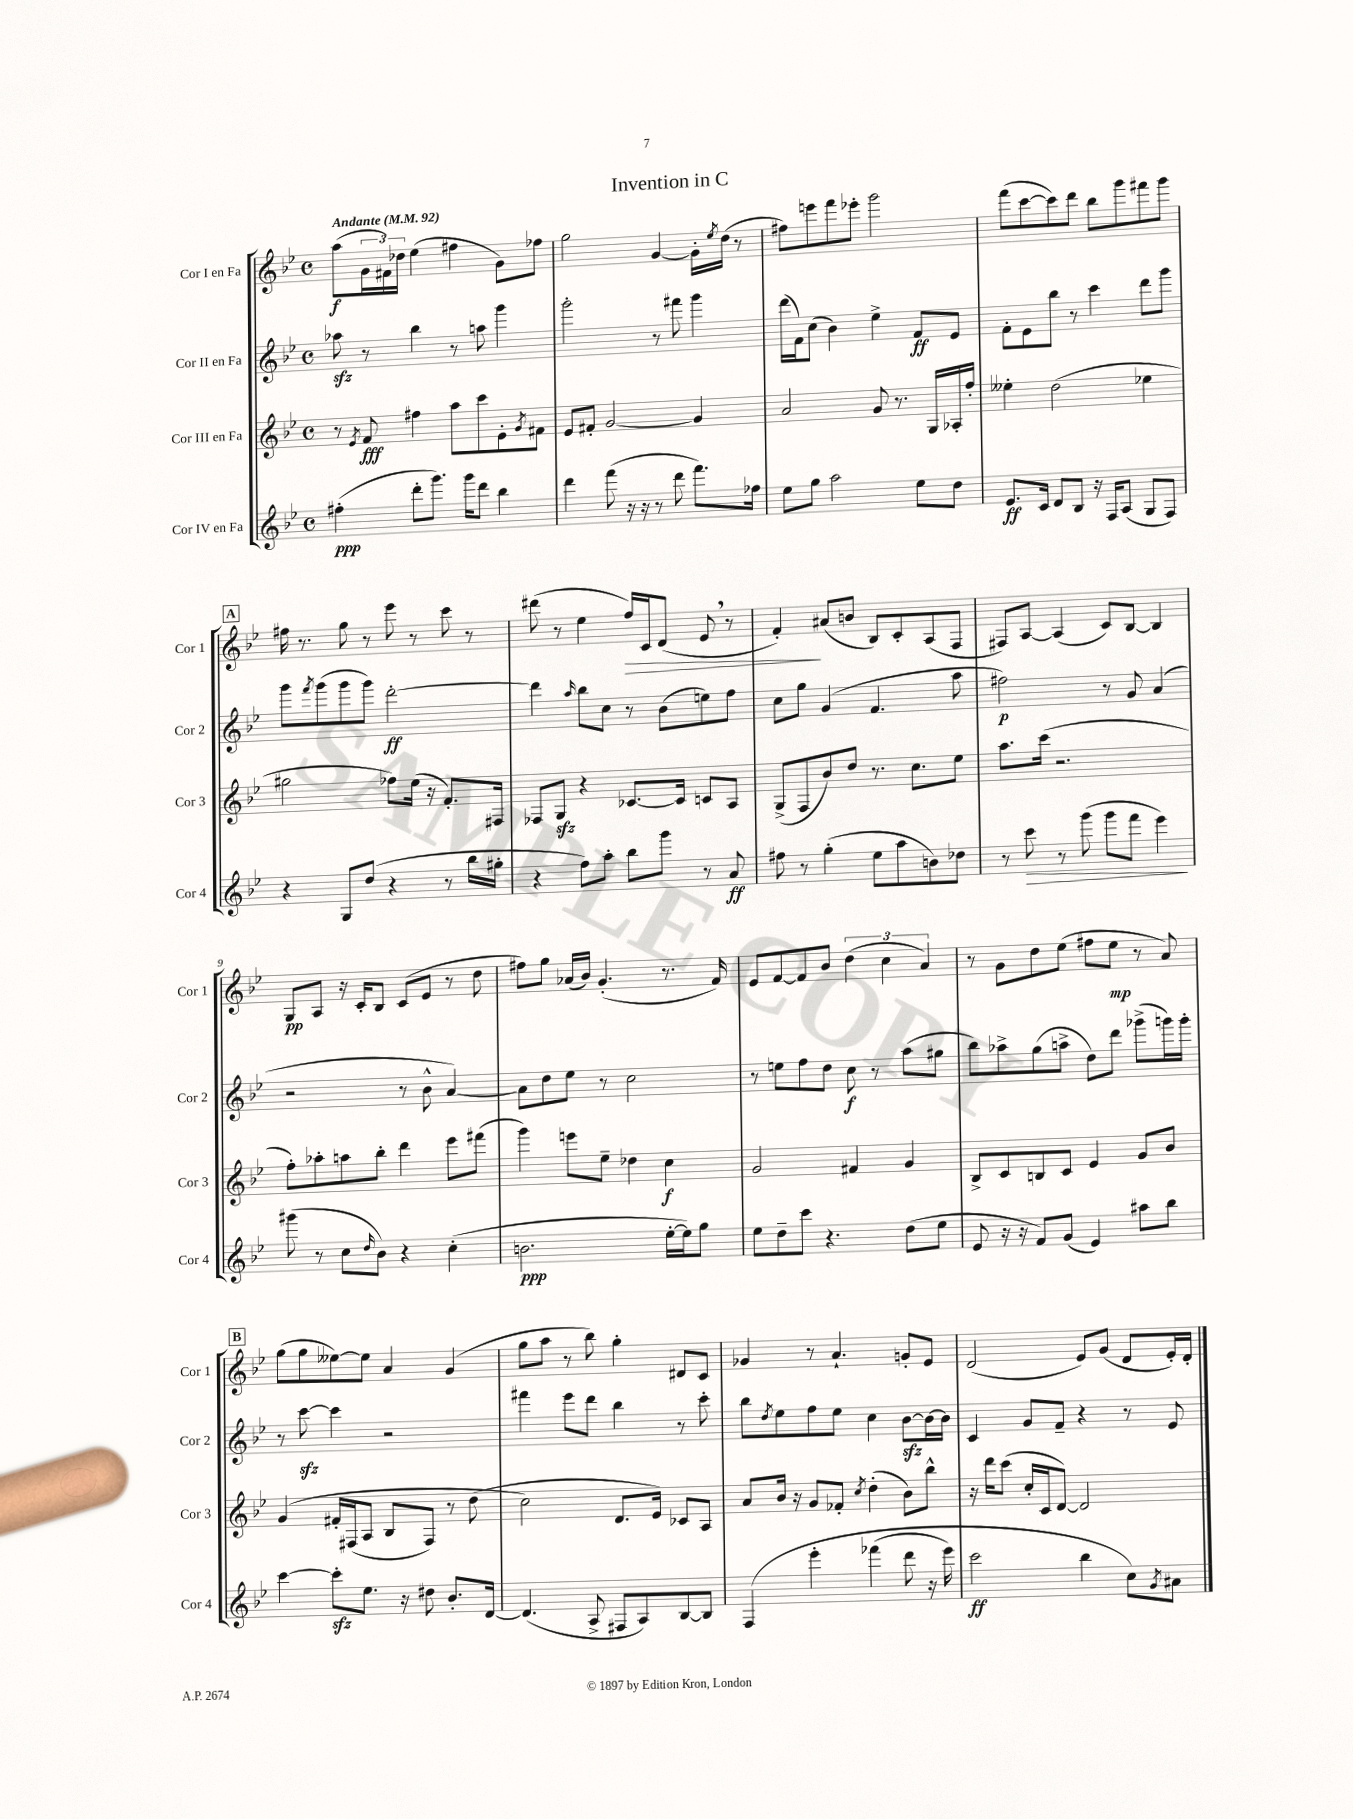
\header { title = "Invention in C" }
<<
\new StaffGroup <<
\new Staff = "s0" \with { instrumentName = "Cor I en Fa" shortInstrumentName = "Cor 1" } {
    \clef treble \key bes \major \defaultTimeSignature \time 4/4 \tempo "Andante" 4 = 92
    a''8\f( \tuplet 3/2 { g'16 fis'16) des''16 } ees''4( fis''4 g'8) fes''8 |
    g''2 g'4~ g'16-. \acciaccatura { ees''8 } d''16( r8 |
    fis''8) e'''8 f'''8 ees'''8-. g'''2 |
    f'''8( c'''8~ c'''8) d'''8 bes''8 g'''8 fis'''8 g'''8 |
    \mark \markup { \box "A" } fis''16 r8. g''8 r8 ees'''8 r8 c'''8 r8 |
    dis'''8( r8 ees''4 f''16\>) c'16 d'8( ees'8 \breathe r8 |
    f'4-.\!) ais'8( b'8 bes8) c'8-. a8( f8 |
    fis8) a8~ a4( c'8) bes8~ bes4 |
    g8\pp a8 r16 c'16-. bes8 c'8( ees'8 r8 d''8 |
    fis''8) g''8 aes'16( bes'16) g'4.-.( r8. f'16) |
    ees'8 f'8~ f'8 bes'8 \tuplet 3/2 { d''4( c''4 a'4) } |
    r8 g'8 d''8 ees''8( fis''8 ees''8\mp r8 a'8) |
    \mark \markup { \box "B" } g''8( g''8 eeses''8~) eeses''8 a'4 g'4( |
    g''8 a''8 r8 bes''8) g''4-. dis'8 c'8 |
    ges'4 r8 a'4.-! g'8-. ees'8 |
    d'2( ees'8) g'8( d'8 ees'16-.) d'16-. \bar "|." |
}
\new Staff = "s1" \with { instrumentName = "Cor II en Fa" shortInstrumentName = "Cor 2" } {
    \clef treble \key bes \major \defaultTimeSignature \time 4/4
    aes''8\sfz r8 bes''4 r8 a''8 g'''4 |
    g'''2-. r8 fis'''8 g'''4 |
    d'''16( f'16) c''8( bes'4) ees''4-> f'8\ff ees'8 |
    f'8-. ees'8 bes''8 r8 c'''4 d'''8 g'''8 |
    \mark \markup { \box "A" } g'''8 \acciaccatura { f'''8 } g'''8( g'''8 g'''8) d'''2~-.\ff |
    d'''4 \grace { a''16 } bes''8 c''8 r8 bes'8( e''8) f''8 |
    c''8 g''8 g'4( f'4. a''8 |
    fis''2\p) r8 g'8 a'4( |
    r2 r8 bes'8-^ a'4~) |
    a'8 d''8 ees''8 r8 c''2 |
    r8 e''8 f''8 d''8 c''8\f r8 a''8( gis''8 |
    bes''8) aes''8-> g''8( a''8-> d''8) d'''8 ges'''8->( g'''16) g'''16-. |
    \mark \markup { \box "B" } r8 c'''8~\sfz c'''4 r2 |
    fis'''4 ees'''8 d'''8 bes''4 r8 c'''8-. |
    bes''8 \acciaccatura { d''8 } ees''8 f''8 ees''8 c''4 bes'8~\sfz bes'16~ bes'16 |
    c'4 g'8 f'8-- r4 r8 ees'8 \bar "|." |
}
\new Staff = "s2" \with { instrumentName = "Cor III en Fa" shortInstrumentName = "Cor 3" } {
    \clef treble \key bes \major \defaultTimeSignature \time 4/4
    r8 \acciaccatura { ees'8 } f'8\fff fis''4 a''8 c'''8 ees'8-. \acciaccatura { g'8 } fis'8 |
    ees'8 fis'8-. g'2~ g'4 |
    a'2 g'8 r8. g16 aes16-. f''16-. |
    eeses''4-. d''2( ees''4 |
    \mark \markup { \box "A" } gis''2 fes''8) ees''16( r16 f'8.-.) fis16 |
    fes8 g8\sfz r4 ces'8.~ ces'16 c'8 a8 |
    g8->( f8 bes'8) d''8 r8. c''8. ees''8 |
    a''8. c'''16( r2. |
    f''8-.) aes''8-. a''8 bes''8-. d'''4 ees'''8 fis'''8( |
    g'''4) e'''8 ees''8-- des''4 c''4\f |
    g'2 fis'4 g'4 |
    bes8-> c'8 b8 c'8 ees'4 g'8 bes'8 |
    \mark \markup { \box "B" } g'4\( fis'16-. fis16( a8 bes8 fis8) r8 d''8( |
    c''2\) d'8. ees'16) ces'8 a8 |
    a'8 bes'16 r16 g'8 fes'8-. \acciaccatura { c''8 } d''4-.( bes'8) bes''8-^ |
    r16 d'''16 c'''8( c''16-. c'16 d'8~) d'2 \bar "|." |
}
\new Staff = "s3" \with { instrumentName = "Cor IV en Fa" shortInstrumentName = "Cor 4" } {
    \clef treble \key bes \major \defaultTimeSignature \time 4/4
    fis''4-.\ppp( d'''8-. g'''8.) g'''16 d'''8 bes''4 |
    d'''4 f'''8( r16 r16 r8 d'''8 f'''8.) fes''16 |
    ees''8 g''8 a''2 ees''8 d''8 |
    ees'8.\ff c'16 d'8 bes8 r16 f16 a8( g8 f8) |
    \mark \markup { \box "A" } r4 g8 d''8( r4 r8 bes''16 gis''16-. |
    r4 f''8) a''8-. bes''8 g'''8 r8 a'8\ff |
    fis''8 r8 g''4-.( ees''8 a''8 b'8) des''8 |
    r8 c'''8\> r8 g'''8( g'''8 f'''8 ees'''4\!) |
    gis'''8( r8 c''8 \grace { d''16 } bes'8) r4 c''4-.( |
    b'2.\ppp ees''16~-. ees''16) g''8 |
    ees''8 d''8-- c'''8 r4. d''8( ees''8 |
    ees'8 r16 r16 f'8) g'8( ees'4) ais''8 bes''8 |
    \mark \markup { \box "B" } c'''4~ c'''8-.\sfz ees''8. r16 dis''8 bes'8.-. d'16~ |
    d'4.( a8-> fis8 a8) bes8~ bes8 |
    f4\( ees'''4-. fes'''4( d'''8 r16 ees'''16) |
    c'''2\ff bes''4 c''8\) \acciaccatura { g'8 } ais'8 \bar "|." |
}
>>
>>
